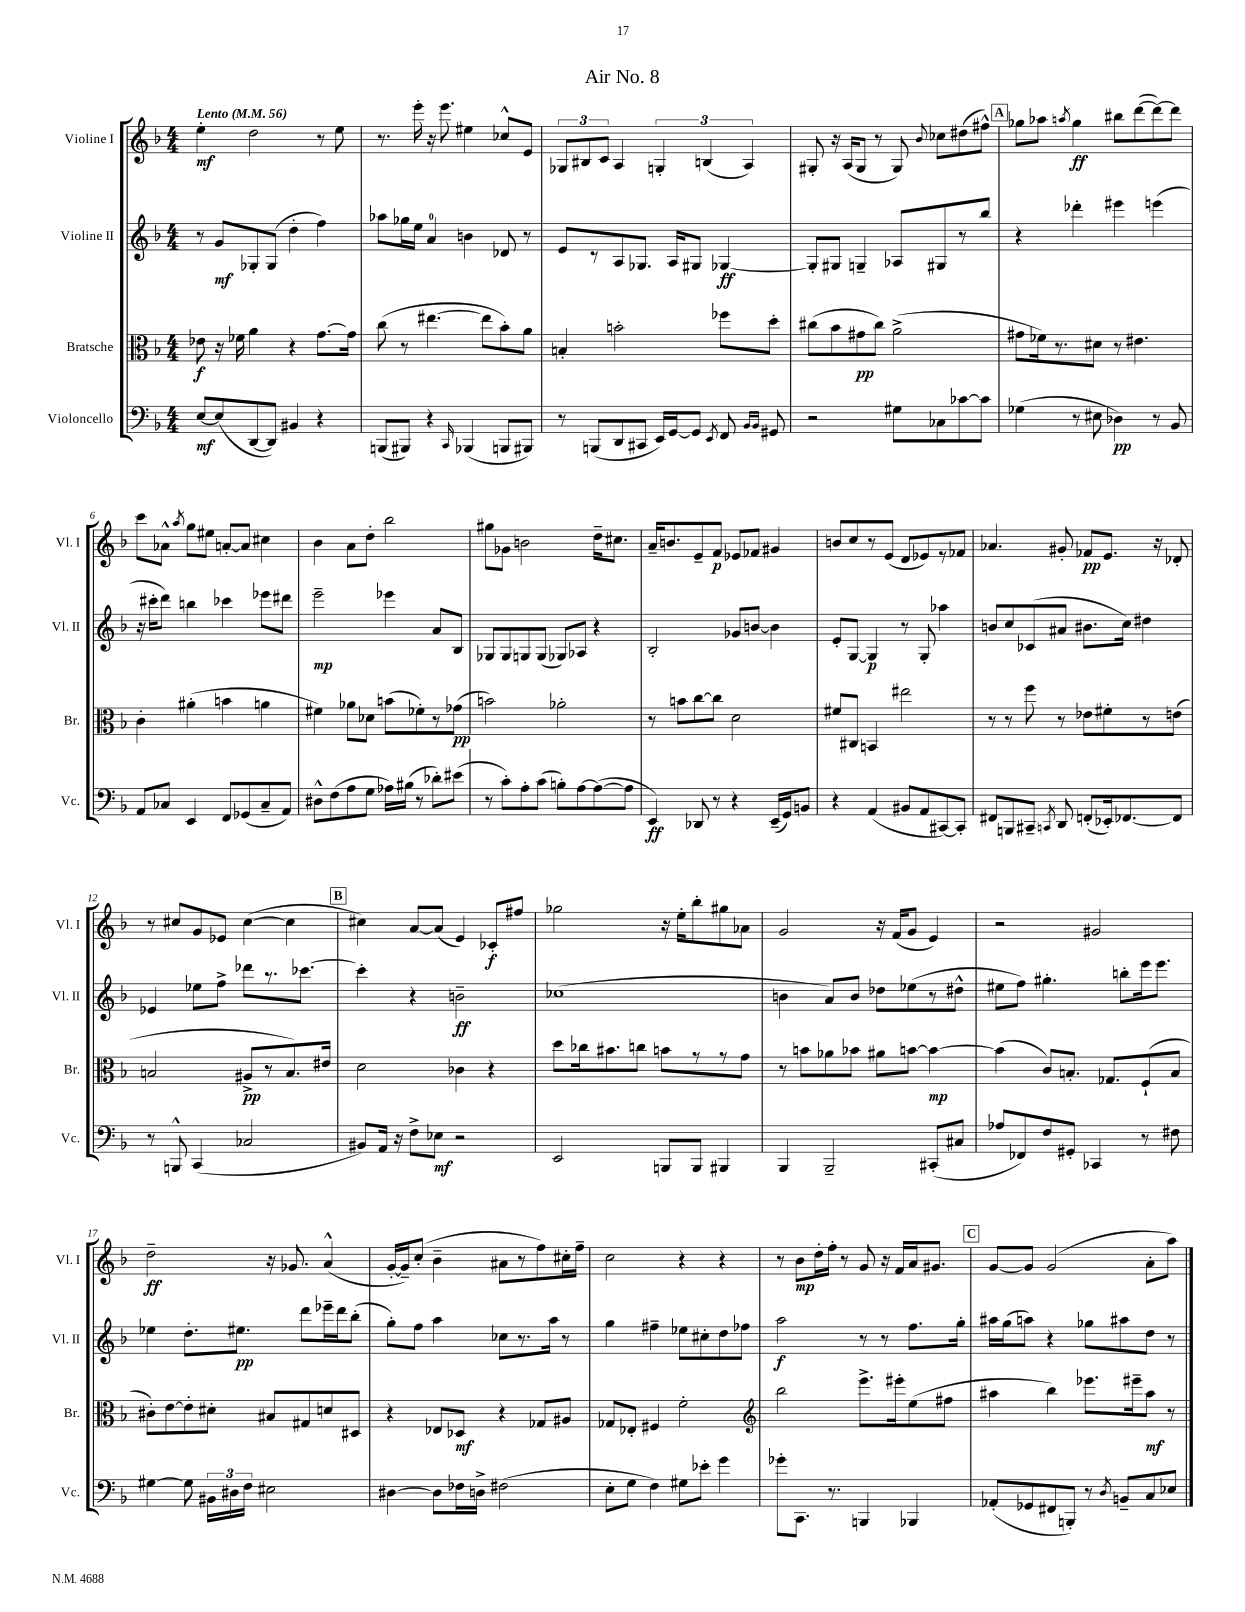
\header { title = "Air No. 8" }
<<
\new StaffGroup <<
\new Staff = "s0" \with { instrumentName = "Violine I" shortInstrumentName = "Vl. I" } {
    \clef treble \key f \major \numericTimeSignature \time 4/4 \tempo "Lento" 4 = 56
    \autoBeamOff e''4-.\mf d''2 r8 e''8 |
    r8. e'''16-. r16 e'''8. eis''4 ces''8[-^ e'8] |
    \tuplet 3/2 { ges8[ bis8 c'8] } a4 \tuplet 3/2 { g4-. b4( a4) } |
    gis8-. r16 a16[( gis8] r8 gis8) \appoggiatura { bes'8 } ces''8[ dis''8( fis''8]-^) |
    \mark \markup { \box "A" } ges''8[ aes''8] \acciaccatura { a''8 } ges''4\ff bis''8[ d'''8~( d'''8~) d'''8] |
    c'''8[ aes'8]-^ \acciaccatura { a''8 } g''8[ eis''8] a'8[~-. a'8] cis''4 |
    bes'4 a'8[ d''8]-. bes''2 |
    gis''8[ ges'8] b'2 d''16[-- cis''8.] |
    a'16[-- b'8. e'8-- f'8]\p ees'8[ fes'8] gis'4 |
    b'8[ c''8 r8 e'8]( d'8[ ees'8) r8 fes'8] |
    aes'4. gis'8-. fes'8[\pp e'8.] r16 des'8-. |
    r8 cis''8[ g'8 ees'8] cis''4~( cis''4 |
    \mark \markup { \box "B" } cis''4) a'8[~ a'8]( e'4) ces'8[-.\f fis''8] |
    ges''2 r16 e''16[-. bes''8-. gis''8 aes'8] |
    g'2 r16 f'16[( g'8] e'4) |
    r2 gis'2 |
    d''2--\ff r16 ges'8. a'4-^( |
    g'16[~-. g'16--) c''8]-.( bes'4-- ais'8[ r8 f''8) cis''16-. f''16]-- |
    c''2 r4 r4 |
    r8 bes'8[\mp d''16-. f''16]-. r8 g'8 r16 f'16[ a'16 gis'8.] |
    \mark \markup { \box "C" } g'8[~ g'8] g'2( a'8[-. a''8]) \bar "|." |
}
\new Staff = "s1" \with { instrumentName = "Violine II" shortInstrumentName = "Vl. II" } {
    \clef treble \key f \major \numericTimeSignature \time 4/4
    \autoBeamOff r8 g'8[\mf ges8-. ges8]( d''4-. f''4) |
    aes''8[ ges''16 e''16] a'4-0 b'4 des'8 r8 |
    e'8[ r8 a8 ges8.] a16[ gis8] ges4~\ff |
    ges8[-. gis8] g4-- aes8[ gis8 r8 bes''8] |
    \mark \markup { \box "A" } r4 des'''4-. eis'''4 e'''4( |
    r16 cis'''16[-. d'''8]) b''4 ces'''4 ees'''8[ dis'''8] |
    e'''2--\mp ees'''4 a'8[ bes8] |
    ges8[ ges8 g8 g8]( ges8[) aes8] r4 |
    bes2-. ges'8[ b'8]~ b'4 |
    e'8[-. g8]~ g4\p r8 g8-. aes''4 |
    b'8[ c''8 ces'8( ais'8] bis'8.[ c''16]) dis''4 |
    ees'4 ees''8[ f''8]-> des'''8[ r8. ces'''8.]~ |
    \mark \markup { \box "B" } ces'''4-. r4 b'2--\ff |
    ces''1( |
    b'4 a'8[) b'8] des''8[ ees''8( r8 dis''8]-^ |
    eis''8[ f''8]) gis''4.-. b''8[-. e'''16 e'''8.] |
    ees''4 d''8.[-. eis''8.]\pp d'''8[ ees'''16-- d'''16 bes''8]-.( |
    g''8[-.) f''8] a''4 ces''8[ r8. a''16] r8 |
    g''4 fis''4-- ees''8[ cis''8-. d''8 fes''8] |
    a''2\f r8 r8 f''8.[ g''16]-. |
    \mark \markup { \box "C" } ais''16[ g''16( a''8]) r4 ges''8[ ais''8 d''8] r8 \bar "|." |
}
\new Staff = "s2" \with { instrumentName = "Bratsche" shortInstrumentName = "Br." } {
    \clef alto \key f \major \numericTimeSignature \time 4/4
    \autoBeamOff ees'8\f r16 fes'16 a'4 r4 g'8.[~ g'16] |
    c''8( r8 eis''4.~ eis''8[ bes'8-.) a'8] |
    b4-. b'2-. fes''8[ d''8]-. |
    cis''8[( bes'8 gis'8\pp cis''8]) a'2->( |
    \mark \markup { \box "A" } gis'8[ fes'16) r8. dis'8] r8 eis'4. |
    c'4-. ais'4-.( b'4 a'4 |
    fis'4) aes'8[ des'8] b'8[( fes'8-.) r8 ges'8]\pp( |
    b'2) aes'2-. |
    r8 b'8[ c''8~ c''8] d'2 |
    fis'8[ cis8] b,4 eis''2 |
    r8 r8 f''8 r8 ees'8[ fis'8-. r8 e'8]( |
    b2 ais8[->\pp r8 b8.) eis'16] |
    \mark \markup { \box "B" } d'2 ces'4 r4 |
    d''8[ ces''16 bis'8. c''8] b'8[ r8 r8 g'8] |
    r8 b'8[ aes'8 bes'8] ais'8[ b'8]~ b'4~\mp |
    b'4( c'8[) b8.]-. ges8.[ f8-!( b8] |
    cis'8[-.) e'8~ e'8-. dis'8]-. bis8[ gis8 d'8 dis8] |
    r4 ees8[ des8]\mf r4 ges8[ ais8] |
    ges8[ ees8]-. fis4 f'2-. |
    \clef treble bes''2 e'''8.[-> eis'''16-. e''8( fis''8] |
    \mark \markup { \box "C" } ais''4 bes''4) ees'''8.[ eis'''16-- ais''8]\mf r8 \bar "|." |
}
\new Staff = "s3" \with { instrumentName = "Violoncello" shortInstrumentName = "Vc." } {
    \clef bass \key f \major \numericTimeSignature \time 4/4
    \autoBeamOff e8[~\mf e8( d,8~ d,8]) bis,4 r4 |
    b,,8[( bis,,8]) r4 \grace { c,16 } bes,,4( b,,8[ bis,,8]) |
    r8 b,,8[( d,8 cis,8] e,16[) g,16~ g,8] \acciaccatura { e,8 } f,8 \grace { bes,16[ bes,16] } gis,8 |
    r2 gis8[ ces8 ces'8~ ces'8] |
    \mark \markup { \box "A" } ges4( r8 eis8 des4\pp) r8 bes,8 |
    a,8[ ces8] e,4 f,8[ ges,8( ces8-- a,8]) |
    dis8[-^ f8( a8 g8] aes16[) bis16]( r8 des'8[-.) eis'8]( |
    r8 c'8[-.) a8-. c'8]( b8[-.) a8~ a8~( a8] |
    e,4\ff) des,8 r8 r4 e,16[--( g,16) b,8] |
    r4 a,4( bis,8[ a,8 cis,8~) cis,8]-. |
    fis,8[ b,,8 cis,8]-- \acciaccatura { c,8 } d,8 f,8[-.( ees,16-.) fes,8.~ fes,8] |
    r8 b,,8-^ c,4( ces2 |
    \mark \markup { \box "B" } bis,8[) a,16] r16 f8[-> ees8]\mf r2 |
    e,2 b,,8[ b,,8] bis,,4 |
    bes,,4 bes,,2-- cis,8[-.( cis8] |
    aes8[ fes,8) f8 gis,8]-. ces,4 r8 fis8 |
    gis4~ gis8 \tuplet 3/2 { bis,16[ dis16 f16] } eis2 |
    dis4~ dis8[ fes16 d16]-> fis2( |
    e8[-. g8] f4) gis8[ ees'8]-. g'4 |
    ges'8[-. c,8.] r8. b,,4 bes,,4 |
    \mark \markup { \box "C" } aes,8[-.( ges,8 fis,8 b,,8]-.) r8 \acciaccatura { d8 } b,8[-- c8 ees8] \bar "|." |
}
>>
>>
